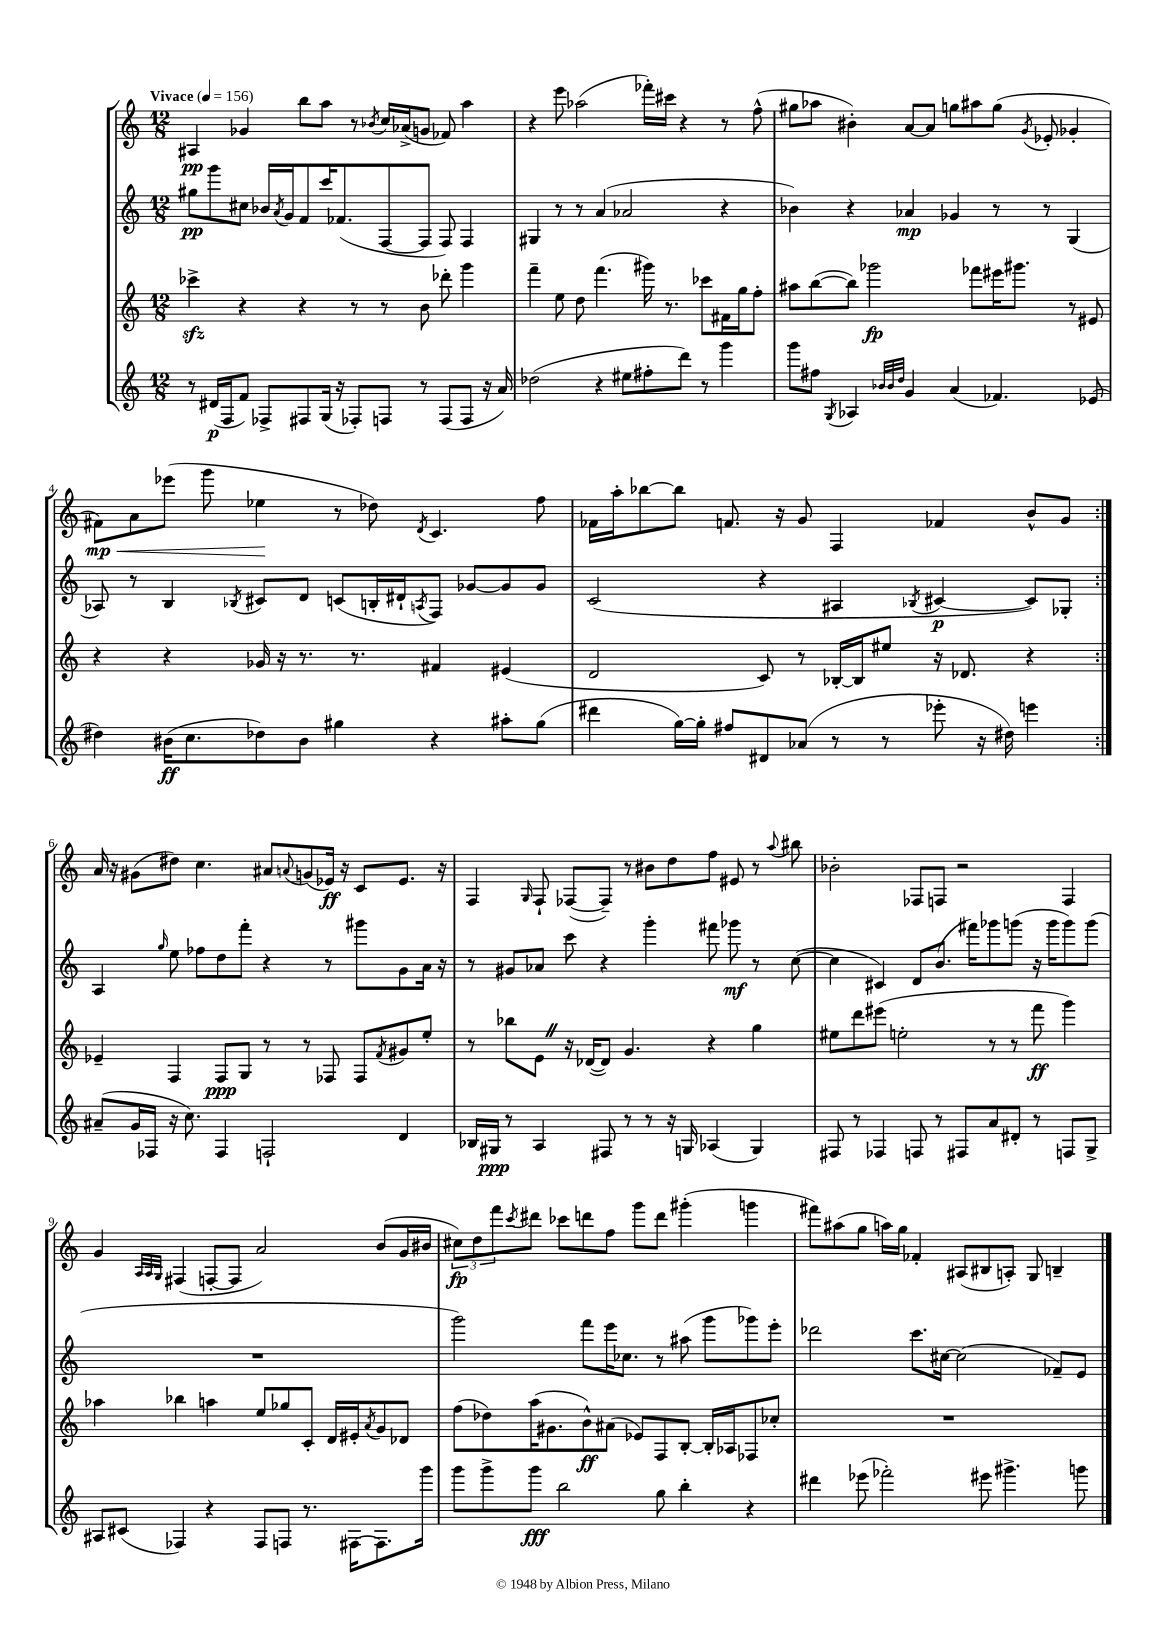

**kern	**dynam	**kern	**dynam	**kern	**dynam	**kern	**dynam
*part4	*part4	*part3	*part3	*part2	*part2	*part1	*part1
*staff4	*staff4	*staff3	*staff3	*staff2	*staff2	*staff1	*staff1
*clefG2	*	*clefG2	*	*clefG2	*	*clefG2	*
*k[]	*	*k[]	*	*k[]	*	*k[]	*
*M12/8	*	*M12/8	*	*M12/8	*	*M12/8	*
*MM156	*	*MM156	*	*MM156	*	*MM156	*
=1	=1	=1	=1	=1	=1	=1	=1
!	!	!	!	!	!	!LO:TX:a:B:t=Vivace	!
8r	.	4ccc-Xzz^\	.	8gg#X\L	pp	4A#X/	pp
(16d#X/LL	p	.	.	8ggg\	.	.	.
16F/J	.	.	.	.	.	.	.
8f/J)	.	4r	.	8cc#X\J	.	4g-X/	.
8F-X^/L	.	.	.	16b-X/LL	.	.	.
.	.	.	.	8qa/	.	.	.
.	.	.	.	16g/J	.	.	.
8F#X/	.	4r	.	8f/	.	8bb\L	.
(16G/Jk	.	.	.	16ccc/K	.	8aa\J	.
16r	.	.	.	(8.f-X/	.	.	.
8F-X'/L)	.	8r	.	.	.	8r	.
.	.	.	.	.	.	8qb-X/	.
8Fn/J	.	8r	.	[8F/	.	16cc/LL	.
.	.	.	.	.	.	(16a-X^/J	.
8r	.	8b\	.	8F/J]	.	8gn/J	.
(8F/L	.	8ddd-X'\	.	8F/)	.	8f-X/)	.
8F/J	.	4ggg\	.	4F/	.	4aa\	.
16r	.	.	.	.	.	.	.
16a/)	.	.	.	.	.	.	.
=2	=2	=2	=2	=2	=2	=2	=2
(2dd-X\	.	4fff~\	.	4G#X/	.	4r	.
.	.	8ee\	.	8r	.	8eee\	.
.	.	8dd\	.	8r	.	(2aa-X\	.
4r	.	(4.fff\	.	(4a/	.	.	.
8ee#X\L	.	.	.	2a-X/	.	.	.
8ff#X'\	.	16ggg#X\)	.	.	.	16fff-X'\LL)	.
.	.	8.r	.	.	.	16ccc#X\JJ	.
8ddd\J)	.	.	.	.	.	4r	.
8r	.	8ccc-X\L	.	.	.	.	.
4ggg\	.	16f#X\L	.	4r	.	8r	.
.	.	16gg\J	.	.	.	.	.
.	.	8ff'\J	.	.	.	(8ff^^\	.
=3	=3	=3	=3	=3	=3	=3	=3
8ggg\L	.	8aa#X\L	.	4b-X\)	.	8gg#X\L	.
8ff#X\J	.	([8bb\	.	.	.	8aa-X\J	.
8qG/	.	.	.	.	.	.	.
4A-X/	.	8bb\J])	.	4r	.	4b#X'\)	.
.	.	2ggg-X\	fp	.	.	.	.
32qqb-X/LLL	.	.	.	.	.	.	.
32qqb-/	.	.	.	.	.	.	.
32qqdd/JJJ	.	.	.	.	.	.	.
4g/	.	.	.	4a-X/	mp	[8a/L	.
.	.	.	.	.	.	8a/J]	.
(4a/	.	.	.	4g-X/	.	8ggn\L	.
.	.	8fff-X\L	.	.	.	8aa#X\	.
4.f-X/)	.	16eee#X\K	.	8r	.	(8gg\J	.
.	.	8.ggg#X\J	.	.	.	.	.
.	.	.	.	.	.	8qg/	.
.	.	.	.	8r	.	8e-X'/	.
.	.	8r	.	(4G/	.	4g-X'/	.
(8e-X/	.	8e#X/	.	.	.	.	.
!!LO:LB:g=z
=4	=4	=4	=4	=4	=4	=4	=4
!	!	!	!	!	!	!	!LO:HP:b
4dd#X\)	.	4r	.	8A-X/)	.	8f#X\L)	< mp
.	.	.	.	8r	.	8a\	.
(16b#X\KL	ff	4r	.	4B/	.	(8eee-X\J	.
8.cc\	.	.	.	.	.	.	.
.	.	.	.	.	.	8ggg\	.
.	.	.	.	8qB-X/	.	.	.
8dd-X\)	.	16g-X/	.	8c#X/L	.	4ee-X\	.
.	.	16r	.	.	.	.	.
8b#\J	.	8.r	.	8d/J	.	.	.
4gg#X\	.	.	.	(8cn/L	.	8r	[
.	.	8.r	.	.	.	.	.
.	.	.	.	16Bn'/L	.	8dd-X\)	.
.	.	.	.	16d#X`/J	.	.	.
.	.	.	.	8qAn/	.	8qd/	.
4r	.	4f#X/	.	8F/J)	.	4.c/	.
.	.	.	.	[8g-X/L	.	.	.
8aa#X'\L	.	(4e#X/	.	8g-/]	.	.	.
(8gg#\J	.	.	.	8g-/J	.	8ff\	.
=5	=5	=5	=5	=5	=5	=5	=5
4ddd#X\	.	2d/	.	(2c/	.	16f-X\LL	.
.	.	.	.	.	.	16aa'\J	.
.	.	.	.	.	.	[8bb-X\	.
[16gg\LL)	.	.	.	.	.	8bb-\J]	.
16gg'\JJ]	.	.	.	.	.	.	.
8ff#X/L	.	.	.	.	.	8.fn/	.
8d#X/	.	8c/)	.	4r	.	.	.
.	.	.	.	.	.	16r	.
(8a-X/J	.	8r	.	.	.	8g/	.
8r	.	[16B-X'/LL	.	4A#X/	.	4F/	.
.	.	16B-/J]	.	.	.	.	.
8r	.	8ee#X/J	.	.	.	.	.
.	.	.	.	8qB-X/	.	.	.
8eee-X'\	.	16r	.	[4c#X/	p	4f-X/	.
.	.	8.d-X/	.	.	.	.	.
16r	.	.	.	.	.	.	.
16dd#X\)	.	.	.	.	.	.	.
4eeen\	.	4r	.	8c#/L])	.	8b^^/L	.
.	.	.	.	8G-X'/J	.	8g/J	.
!!LO:LB:g=z
=6:|!	=6:|!	=6:|!	=6:|!	=6:|!	=6:|!	=6:|!	=6:|!
(8a#X~/L	.	4e-X~/	.	4A/	.	16a/	.
.	.	.	.	.	.	16r	.
16g/L	.	.	.	.	.	(8g#X\L	.
16F-X/JJ	.	.	.	.	.	.	.
.	.	.	.	16qqgg/	.	.	.
16r	.	4F/	.	8ee\	.	8dd#X\J)	.
8.cc\)	.	.	.	.	.	.	.
.	.	.	.	8ff-X\L	.	4.cc\	.
4F-/	.	8F/L	ppp	8dd\	.	.	.
.	.	8G/J	.	8fff'\J	.	.	.
2Fn`/	.	8r	.	4r	.	8a#X/L	.
.	.	.	.	.	.	8qqan/	.
.	.	8r	.	.	.	(8gn/	.
.	.	8F-X/	.	8r	.	16e-X/Jk)	ff
.	.	.	.	.	.	16r	.
.	.	8F-/L	.	8ggg#X\L	.	8c/L	.
.	.	8qf/	.	.	.	.	.
4d/	.	8g#X/	.	8g\	.	8.e-/J	.
.	.	8ee'/J	.	16a\Jk	.	.	.
.	.	.	.	16r	.	16r	.
=7	=7	=7	=7	=7	=7	=7	=7
16B-X/LL	.	8r	.	8r	.	4F/	.
16G#X/JJ	ppp	.	.	.	.	.	.
8r	.	8bb-X\L	.	8g#X/L	.	.	.
.	.	.	.	.	.	16qqG/	.
4A/	.	8eZ\J	.	8a-X/J	.	8F`/	.
.	.	16r	.	8ccc\	.	([8F-X/L	.
.	.	([16d-X/KL	.	.	.	.	.
8F#X/	.	8d-/J])	.	4r	.	8F-~/J])	.
8r	.	4.g/	.	.	.	8r	.
8r	.	.	.	4ggg'\	.	8b#X\L	.
16r	.	.	.	.	.	8dd\	.
16Gn/	.	.	.	.	.	.	.
(4A-X/	.	4r	.	8fff#X\	.	8ff\J	.
.	.	.	.	8ggg-X\	mf	8e#X/	.
4G/)	.	4gg\	.	8r	.	8r	.
.	.	.	.	.	.	8qqaa/	.
.	.	.	.	([8cc\	.	8bb#X\	.
=8	=8	=8	=8	=8	=8	=8	=8
8F#X/	.	8ee#X\L	.	4cc\]	.	2b-X'\	.
8r	.	8ddd\	.	.	.	.	.
4F-X/	.	(8eee#X\J	.	4c#X/)	.	.	.
.	.	2een'\	.	.	.	.	.
8Fn/	.	.	.	8d/L	.	8F-X/L	.
8r	.	.	.	(8.b/J	.	8Fn/J	.
8F#X/L	.	.	.	.	.	2r	.
.	.	.	.	16fff#X\KL)	.	.	.
8a/	.	8r	.	8ggg-X\	.	.	.
8d#X'/J	.	8r	.	(8gggn\J	.	.	.
8r	.	8fff\	ff	16r	.	.	.
.	.	.	.	16ggg\KL	.	.	.
8Fn/L	.	4ggg\)	.	8ggg\)	.	4F/	.
8G^/J	.	.	.	(8ggg\J	.	.	.
!!LO:LB:g=z
=9	=9	=9	=9	=9	=9	=9	=9
8A#X/L	.	4aa-X\	.	1.r	.	4g/	.
(8c#X/J	.	.	.	.	.	.	.
.	.	.	.	.	.	32qqA/LLL	.
.	.	.	.	.	.	32qqA/	.
.	.	.	.	.	.	32qqG/JJJ	.
4F-X/)	.	4bb-X\	.	.	.	(4F#X/	.
4r	.	4aan\	.	.	.	[8Fn'/L	.
.	.	.	.	.	.	8F/J]	.
8F-/L	.	8ee/L	.	.	.	2a/)	.
8Fn/J	.	8gg-X/	.	.	.	.	.
8.r	.	8c'/J	.	.	.	.	.
.	.	16d/LL	.	.	.	.	.
[16F#X\KL	.	16e#X'/J	.	.	.	.	.
.	.	8qa/	.	.	.	.	.
8.F#\]	.	8g/	.	.	.	(8b/L	.
.	.	8d-X/J	.	.	.	16g/L	.
16ggg\Jk	.	.	.	.	.	16b#X/JJ	.
=10	=10	=10	=10	=10	=10	=10	=10
8ggg\L	.	(8ff\L	.	2ggg\)	.	12cc#X\L)	fp
.	.	.	.	.	.	12dd\	.
8ggg^\	.	8dd-X\)	.	.	.	.	.
.	.	.	.	.	.	12fff\	.
.	.	.	.	.	.	8qccc/	.
8ggg\J	fff	(16aa\K	.	.	.	8ddd#X\J	.
.	.	8.g#X\	.	.	.	.	.
2bb\	.	.	.	.	.	8ccc-X\L	.
.	.	8b^^\)	ff	8fff\L	.	8dddn\	.
.	.	(8a#X\J	.	16eee\K	.	8ff\J	.
.	.	.	.	8.cc-X\J	.	.	.
.	.	8e-X/L)	.	.	.	8ggg\L	.
8gg\	.	8F/	.	8r	.	8ddd\J	.
4bb'\	.	[8B'/J	.	(8aa#X\	.	(4ggg#X'\	.
.	.	16B'/LL]	.	8ggg\L	.	.	.
.	.	16A-X/J	.	.	.	.	.
4r	.	8F-X/	.	8ggg-X\)	.	4gggn\	.
.	.	8cc-X'/J	.	8eee'\J	.	.	.
=11	=11	=11	=11	=11	=11	=11	=11
4ddd#X\	.	1.r	.	2ddd-X\	.	8fff#X\L)	.
.	.	.	.	.	.	(8aa#X\	.
(8eee-X\	.	.	.	.	.	8gg\J	.
2fff-X'\)	.	.	.	.	.	16aan\LL)	.
.	.	.	.	.	.	16gg\JJ	.
.	.	.	.	8.ccc\L	.	4f-X'/	.
.	.	.	.	[16cc#X\Jk	.	.	.
.	.	.	.	(2cc#\]	.	(8A#X/L	.
8eee#X\	.	.	.	.	.	8B#X/	.
4.ggg#X^\	.	.	.	.	.	8An'/J)	.
.	.	.	.	.	.	8G/	.
.	.	.	.	8f-X~/L)	.	4Bn~/	.
8gggn\	.	.	.	8e/J	.	.	.
==	==	==	==	==	==	==	==
*-	*-	*-	*-	*-	*-	*-	*-
